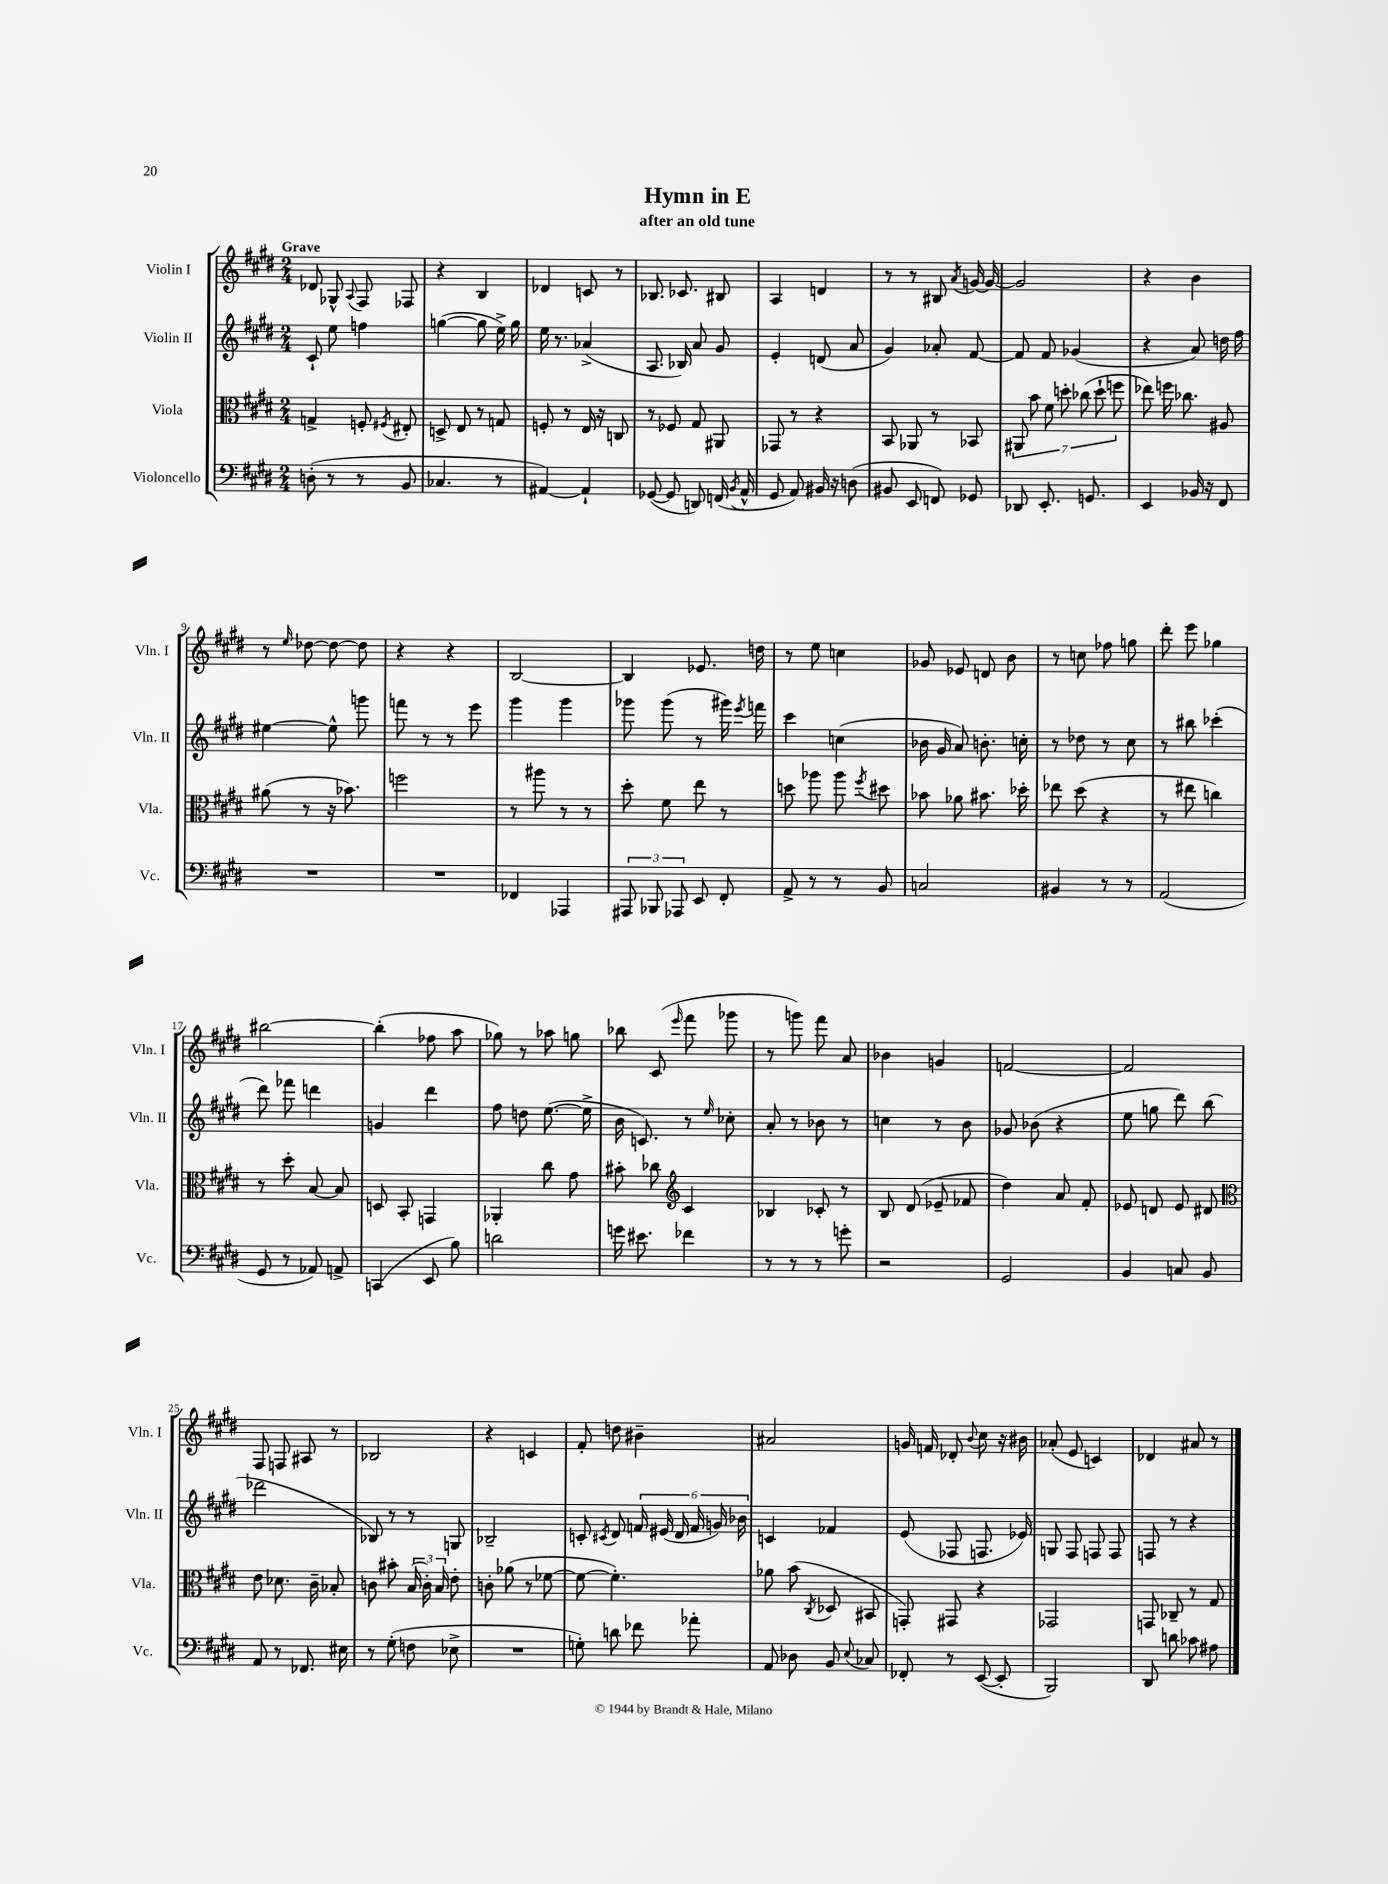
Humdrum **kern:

**kern	**kern	**kern	**kern
*staff4	*staff3	*staff2	*staff1
*clefF4	*clefC3	*clefG2	*clefG2
*k[f#c#g#d#]	*k[f#c#g#d#]	*k[f#c#g#d#]	*k[f#c#g#d#]
*M2/4	*M2/4	*M2/4	*M2/4
(8D'	4G^	8c#`	8d-
8r	.	8ee	8G-^^
.	.	.	8qqA
8r	8F'	4ff	8F#
.	8qF#	.	.
8BB	8E#'	.	8F-
=	=	=	=
4.C-	8D^	([4gg	4r
.	8E	.	.
.	8r	8gg]	4B
8r	8G	16ee^)	.
.	.	16gg	.
=	=	=	=
[4AA#)	8F'	16ee	4d-
.	.	8.r	.
.	8r	.	.
4AA#`]	16E	(4a-^	8c
.	16r	.	.
.	8C	.	8r
=	=	=	=
([8GG-	8r	8.A	8.B-
8GG-]	8F-	.	.
.	.	16B-)	8.c-
8DD)	8G#	8a	.
(16FF	8AA#	8g#	8B#
8qBB	.	.	.
16AA^^	.	.	.
=	=	=	=
8GG#	8GG-	4e'	4A
8AA)	8r	.	.
16BB#	4r	(8d	4d
16r	.	.	.
(8D	.	8a	.
=	=	=	=
8BB#	8BB	4g#)	8r
8EE	8AA-	.	8r
8FF)	8r	8a-'	8B#
.	.	.	8qa
8GG-	8BB-	[8f#	[16g
.	.	.	16g_
=	=	=	=
8DD-	14AA#	8f#]	2g]
.	14b	.	.
8.EE'	.	8f#	.
.	14f#	.	.
.	14dd'	.	.
.	.	(4g-	.
.	(14cc-	.	.
8.GG	.	.	.
.	14dd`	.	.
.	14ff	.	.
=	=	=	=
4EE	8ee-)	4r	4r
.	16ff	.	.
.	8.cc-	.	.
16BB-	.	8a)	4b
16r	.	.	.
8FF#	8A#	16dd	.
.	.	16ff#	.
=	=	=	=
2r	(8a#	[4ee#	8r
.	.	.	16qqee
.	8r	.	[8dd-
.	16r	8ee#^^]	8dd-_
.	8.b-)	.	.
.	.	8ggg	8dd-]
=	=	=	=
2r	2ff	8fff	4r
.	.	8r	.
.	.	8r	4r
.	.	8eee	.
=	=	=	=
4FF-	8r	4ggg#	[2B
.	8aa#	.	.
4AAA-	8r	4ggg#	.
.	8r	.	.
=	=	=	=
12AAA#	8dd#'	8ggg-	4B]
12BBB-	.	.	.
.	8f#	(8ggg-	.
12AAA-	.	.	.
8EE	8ee	8r	8.e-
8FF#'	8r	16ggg#)	.
.	.	8qeee	.
.	.	16fff	16dd
=	=	=	=
8AA^	8dd	4ccc#	8r
8r	8aa-	.	8ee
8r	8aa-	(4cc	4cc
.	8qff#	.	.
8BB	8dd#	.	.
=	=	=	=
2C	8b-	16b-	8g-
.	.	16g#	.
.	8a-	8a)	8e-
.	8.b#	8.b'	8d
.	.	.	8b
.	16dd-'	16cc'	.
=	=	=	=
4BB#	8ee-	8r	8r
.	(8dd#	8dd-	8cc
8r	4r	8r	8ff-
8r	.	8cc#	8gg
=	=	=	=
(2AA	8r	8r	8ddd#'
.	8ee#	8bb#	8eee
.	4cc)	(4ccc-'	4gg-
=	=	=	=
8GG#	8r	8ddd#)	[2bb#
8r	8dd#'	8fff-	.
8AA-)	[8B	4ddd	.
8AA^	8B]	.	.
=	=	=	=
(4CC	8D	4g	(4bb#']
.	8BB'	.	.
8EE	4GG	4ddd#	8ff-
8B)	.	.	8aa
=	=	=	=
2d	4AA-'	8ff#	8gg-)
.	.	8dd	8r
.	8cc#	([8.ee	8aa-
.	8g#	.	8gg
.	.	16ee^]	.
=	=	=	=
16g	8b#'	16b	8bb-
8.e#	.	8.c)	.
.	8cc-	.	(8c#
*	*clefG2	*	*
.	.	.	16qqeee
4f-	4c#	8r	8fff#
.	.	16qqee	.
.	.	8cc-'	8ggg-
=	=	=	=
8r	4B-	8a'	8r
8r	.	8r	8ggg)
8r	8c-'	8b-	8fff#
8g'	8r	8r	8a
=	=	=	=
2r	8B	4cc	4b-
.	(8d#	.	.
.	8e-~	8r	4g
.	8f-	8b	.
=	=	=	=
2GG#	4dd#)	8g-	[2f
.	.	(8b-	.
.	8a	4r	.
.	8f#'	.	.
=	=	=	=
4BB	8e-	8ee	2f]
.	8d	8gg	.
8C	8e-	8ddd#)	.
8BB	8d#	(8bb	.
=	=	=	=
*	*clefC3	*	*
8AA	8e	2ddd-	8F#
8r	8.d-	.	8F
8.FF-	.	.	8A#
.	16c#~	.	.
.	8B-'	.	8r
16E#	.	.	.
=	=	=	=
8r	8c	8B-)	2B-
(8G#'	8b#'	8r	.
8F	(24B	8r	.
.	24c')	.	.
.	24B	.	.
8E-^	8e'	8G	.
=	=	=	=
2r	8c'	2B-~	4r
.	(8a-	.	.
.	8r	.	4c
.	[8f-	.	.
=	=	=	=
8G')	8f-_	8c'	8f#'
.	.	8qc#	.
8d	4.f-'])	8d#	8dd
8f-	.	24f	4b#~
.	.	(24e#	.
.	.	24d#	.
8a-'	.	24f	.
.	.	24g)	.
.	.	24b-	.
=	=	=	=
8AA	8a-	4c	2a#
8D-	(8b	.	.
.	8qC#	.	.
8BB	8D-	4f-	.
8qqE	.	.	.
8C-	8BB#	.	.
=	=	=	=
8FF-'	8GG')	(8e	16g
.	.	.	16f
8r	8GG#	8F-	8d-'
.	.	.	8qqb
([8EE	4r	8.F	8cc#
8EE']	.	.	16r
.	.	16e-)	16b#
=	=	=	=
2BBB)	2GG-	8G	(8a-'
.	.	8F#	8e
.	.	8F	4c)
.	.	8F	.
=	=	=	=
8DD#	8GG	8F	4d-
8d	8C-~	8r	.
8c-	8r	4r	8a#
8A#	8G#	.	8r
==	==	==	==
*-	*-	*-	*-
